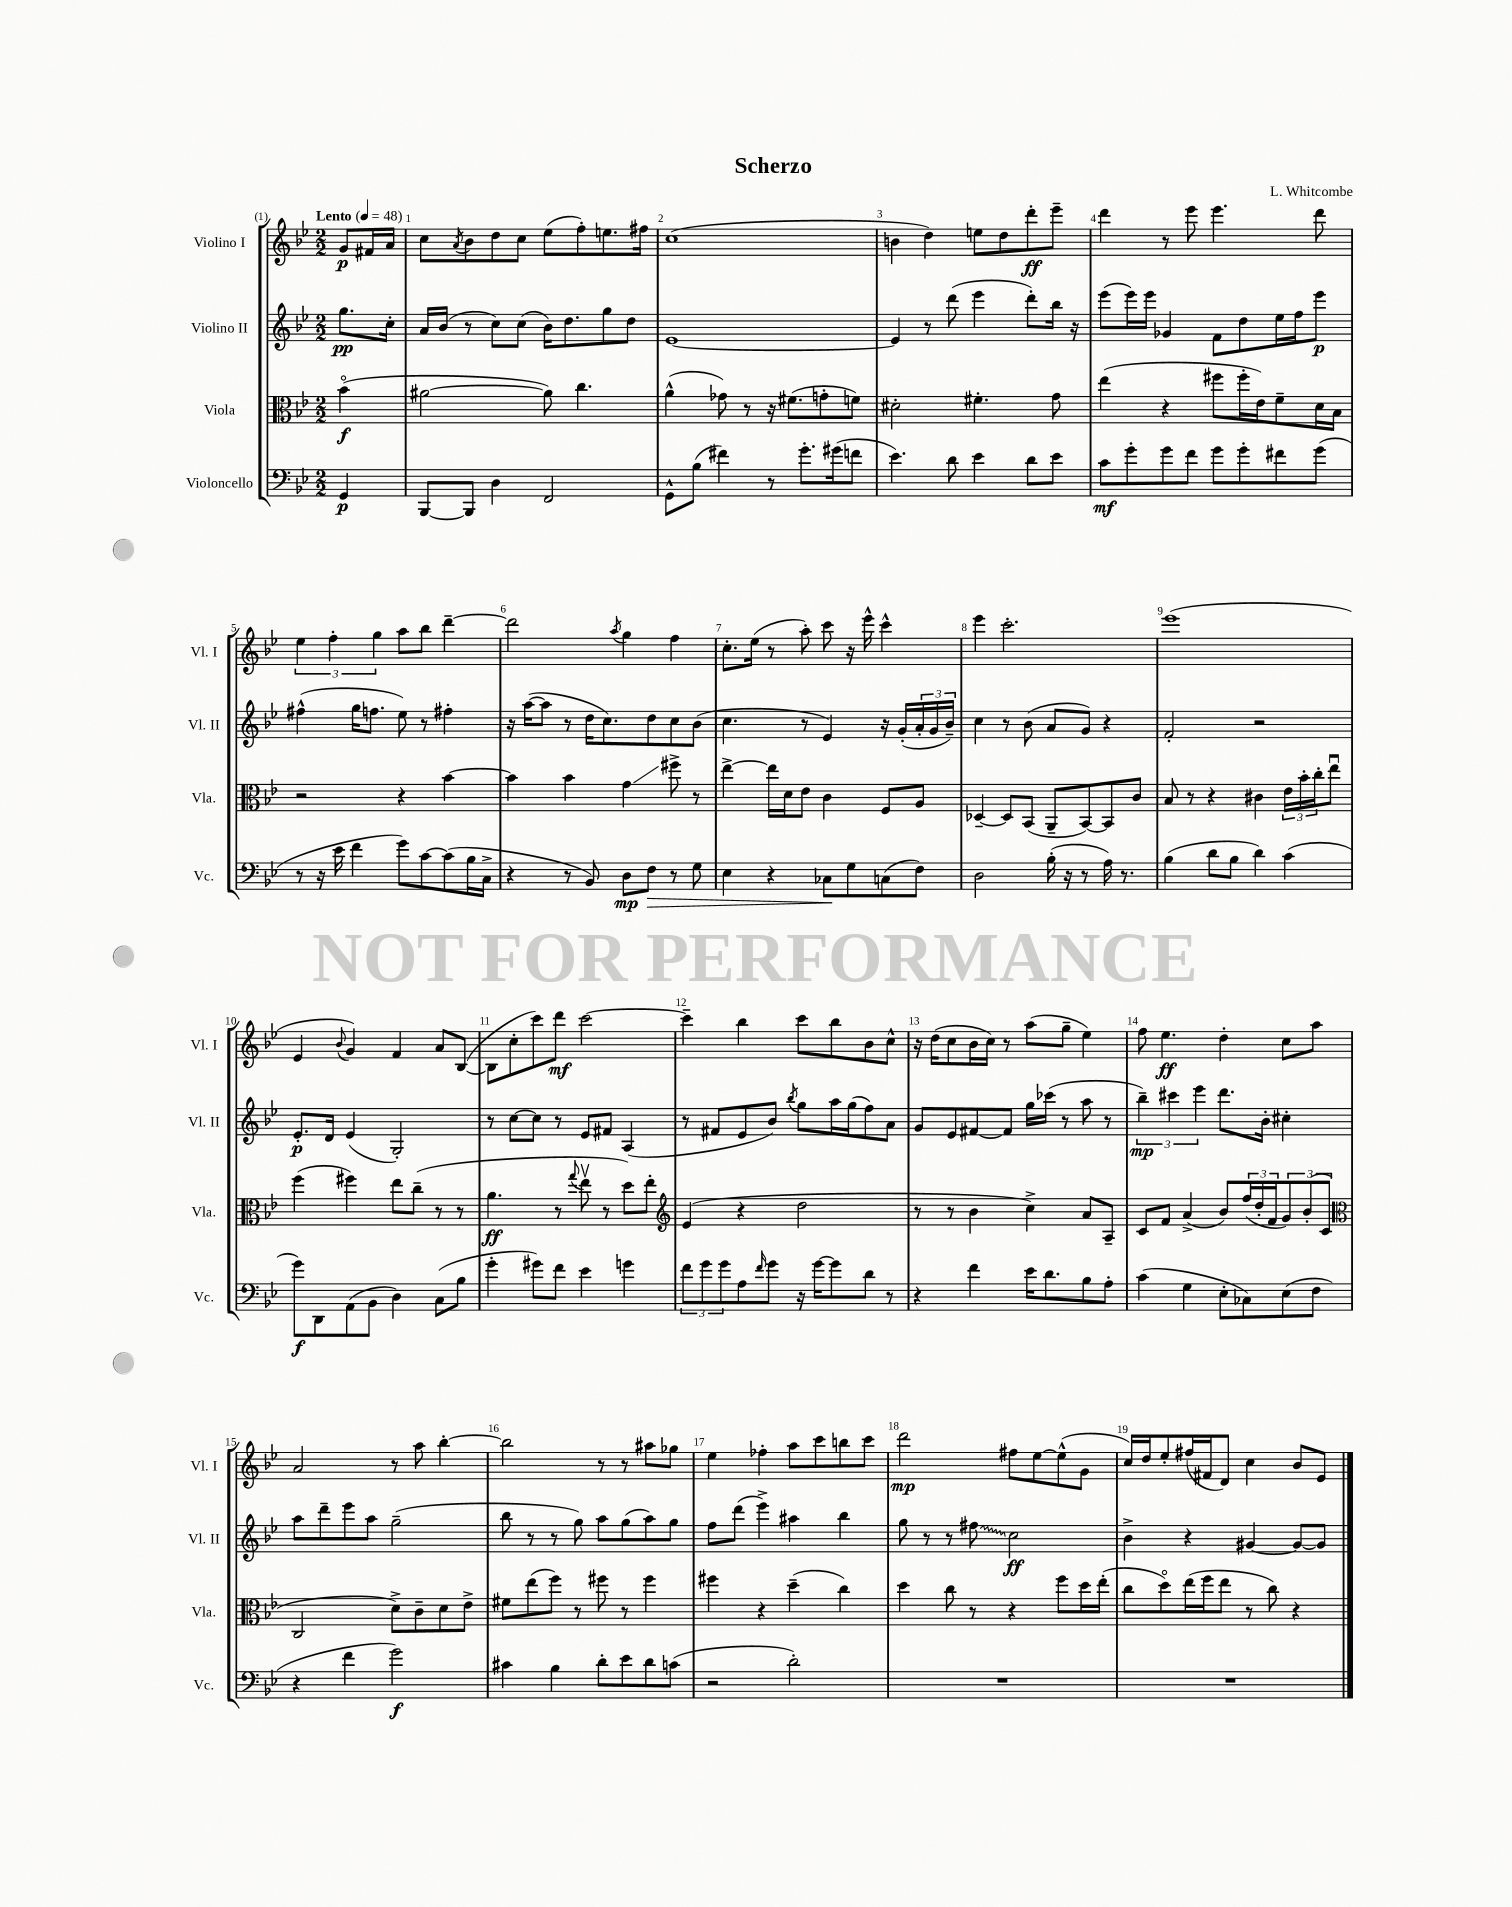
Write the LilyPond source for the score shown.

\header { title = "Scherzo" composer = "L. Whitcombe" }
<<
\new StaffGroup <<
\new Staff = "s0" \with { instrumentName = "Violino I" shortInstrumentName = "Vl. I" } {
    \clef treble \key bes \major \numericTimeSignature \time 2/2 \partial 4 \tempo "Lento" 4 = 48
    g'8\p fis'16 a'16 |
    c''8 \acciaccatura { a'8 } bes'8 d''8 c''8 ees''8( f''8-.) e''8. fis''16 |
    c''1( |
    b'4 d''4) e''8 d''8 d'''8-.\ff ees'''8-- |
    d'''4 r8 ees'''8 ees'''4. d'''8 |
    \tuplet 3/2 { ees''4 f''4-. g''4 } a''8 bes''8 d'''4~-- |
    d'''2 \acciaccatura { a''8 } g''4 f''4 |
    c''8.-. ees''16( r8 a''8-.) c'''8 r16 ees'''16-^ c'''4-^ |
    ees'''4 c'''2.-. |
    ees'''1( |
    ees'4 \appoggiatura { bes'8 } g'4) f'4 a'8 bes8~( |
    bes8 c''8-. c'''8) d'''8\mf c'''2~ |
    c'''4-- bes''4 c'''8 bes''8 bes'8 c''8-^ |
    r16 d''16( c''8 bes'16 c''16) r8 a''8( g''8-- ees''4) |
    f''8 ees''4.\ff d''4-. c''8 a''8 |
    a'2 r8 a''8 bes''4~-. |
    bes''2 r8 r8 ais''8 ges''8 |
    ees''4 fes''4-. a''8 c'''8 b''8 c'''8 |
    d'''2\mp fis''8 ees''8~ ees''8-^( g'8 |
    c''16) d''16 ees''8-. fis''16( fis'16 d'8) c''4 bes'8 ees'8 \bar "|." |
}
\new Staff = "s1" \with { instrumentName = "Violino II" shortInstrumentName = "Vl. II" } {
    \clef treble \key bes \major \numericTimeSignature \time 2/2 \partial 4
    g''8.\pp c''16-. |
    a'16 bes'16( r8 c''8) c''8( bes'16) d''8. g''8 d''8 |
    ees'1~ |
    ees'4 r8 d'''8( ees'''4 d'''8-.) bes''16 r16 |
    ees'''8( ees'''16) ees'''16 ges'4 f'8 d''8 ees''16 f''16 ees'''8\p |
    fis''4-^( g''16 f''8. ees''8) r8 fis''4-. |
    r16 a''16~( a''8 r8 d''16 c''8.) d''8 c''8 bes'8( |
    c''4. r8 ees'4) r16 g'16-.( \tuplet 3/2 { a'16-. g'16 bes'16--) } |
    c''4 r8 bes'8( a'8 g'8) r4 |
    f'2-. r2 |
    ees'8.-.\p d'16 ees'4( g2-.) |
    r8 c''8~ c''8 r8 ees'8 fis'8 a4( |
    r8 fis'8 ees'8 bes'8) \acciaccatura { bes''8 } g''8 a''16 g''16( f''8) a'8 |
    g'8 ees'8 fis'8~ fis'8 g''16 ces'''16( r8 a''8 r8 |
    \tuplet 3/2 { bes''4--\mp) cis'''4 ees'''4 } d'''8. bes'16-. cis''4-. |
    a''8 d'''8-- ees'''8 a''8 g''2--( |
    bes''8 r8 r8 g''8) a''8 g''8( a''8) g''8 |
    f''8 d'''8( ees'''4->) ais''4 bes''4 |
    g''8 r8 r8 \once \override Glissando.style = #'zigzag fis''8\glissando c''2\ff |
    bes'4-> r4 gis'4~ gis'8~ gis'8 \bar "|." |
}
\new Staff = "s2" \with { instrumentName = "Viola" shortInstrumentName = "Vla." } {
    \clef alto \key bes \major \numericTimeSignature \time 2/2 \partial 4
    bes'4\flageolet\f( |
    ais'2~ ais'8) c''4. |
    a'4-^( ges'8) r8 r16 fis'8.( g'8-. f'8) |
    dis'2-. fis'4.-. g'8 |
    ees''4( r4 fis''8 fis''16-. ees'16) f'8-- d'16 bes16 |
    r2 r4 bes'4~ |
    bes'4 bes'4 g'4\glissando fis''8-> r8 |
    ees''4~-> ees''16 d'16 ees'8 c'4 f8 a8 |
    des4~-- des8 bes,8( a,8-- bes,8~) bes,8 c'8 |
    bes8 r8 r4 cis'4 \tuplet 3/2 { ees'16 bes'16-. c''16-. } ees''8\downbow |
    f''4( fis''4) ees''8 c''8--( r8 r8 |
    a'4.\ff r8 \appoggiatura { g''8 } ees''8\upbow r8 d''8) ees''8-. |
    \clef treble ees'4( r4 d''2 |
    r8 r8 bes'4 c''4->) a'8 a8-- |
    c'8 f'8 a'4->( bes'8) \tuplet 3/2 { f''16( d''16-. f'16 } \tuplet 3/2 { g'8) bes'8-.( c'8 } |
    \clef alto c2 d'8->) c'8-- d'8 ees'8-> |
    fis'8 ees''8( f''8) r8 fis''8 r8 fis''4 |
    fis''4 r4 d''4--( c''4) |
    d''4 c''8 r8 r4 f''8 d''16 ees''16-.( |
    c''8 d''8\flageolet) ees''16( f''16 ees''8 r8 c''8) r4 \bar "|." |
}
\new Staff = "s3" \with { instrumentName = "Violoncello" shortInstrumentName = "Vc." } {
    \clef bass \key bes \major \numericTimeSignature \time 2/2 \partial 4
    g,4\p |
    bes,,8~ bes,,8 d4 f,2 |
    g,8-^ bes8( fis'4) r8 g'8.-. gis'16( f'8 |
    ees'4.) d'8 ees'4 d'8 ees'8 |
    c'8\mf g'8-. g'8 f'8 g'8 g'8-. fis'8 g'8( |
    r8 r16 ees'16 f'4 g'8) c'8~ c'8( bes16 c16-> |
    r4 r8 bes,8) d8\mp f8\> r8 g8 |
    ees4 r4 ces8\! g8 c8( f8) |
    d2 bes16-.( r16 r8 a16) r8. |
    bes4( d'8 bes8 d'4) c'4( |
    g'8\f) d,8 a,8( bes,8 d4) c8( bes8 |
    g'4-. gis'8) f'8 ees'4 g'4 |
    \tuplet 3/2 { f'8 g'8 g'8 } a8 \grace { f'16 } g'8 r16 g'16~ g'8 d'8 r8 |
    r4 f'4 ees'16 d'8. bes8 a8-. |
    c'4( g4 ees8-. ces8) ees8( f8 |
    r4 f'4 g'2\f) |
    cis'4 bes4 d'8-. ees'8 d'8 c'8( |
    r2 d'2-.) |
    R1 |
    R1 \bar "|." |
}
>>
>>
\layout { \context { \Score \override BarNumber.break-visibility = ##(#f #t #t) barNumberVisibility = #all-bar-numbers-visible } }
